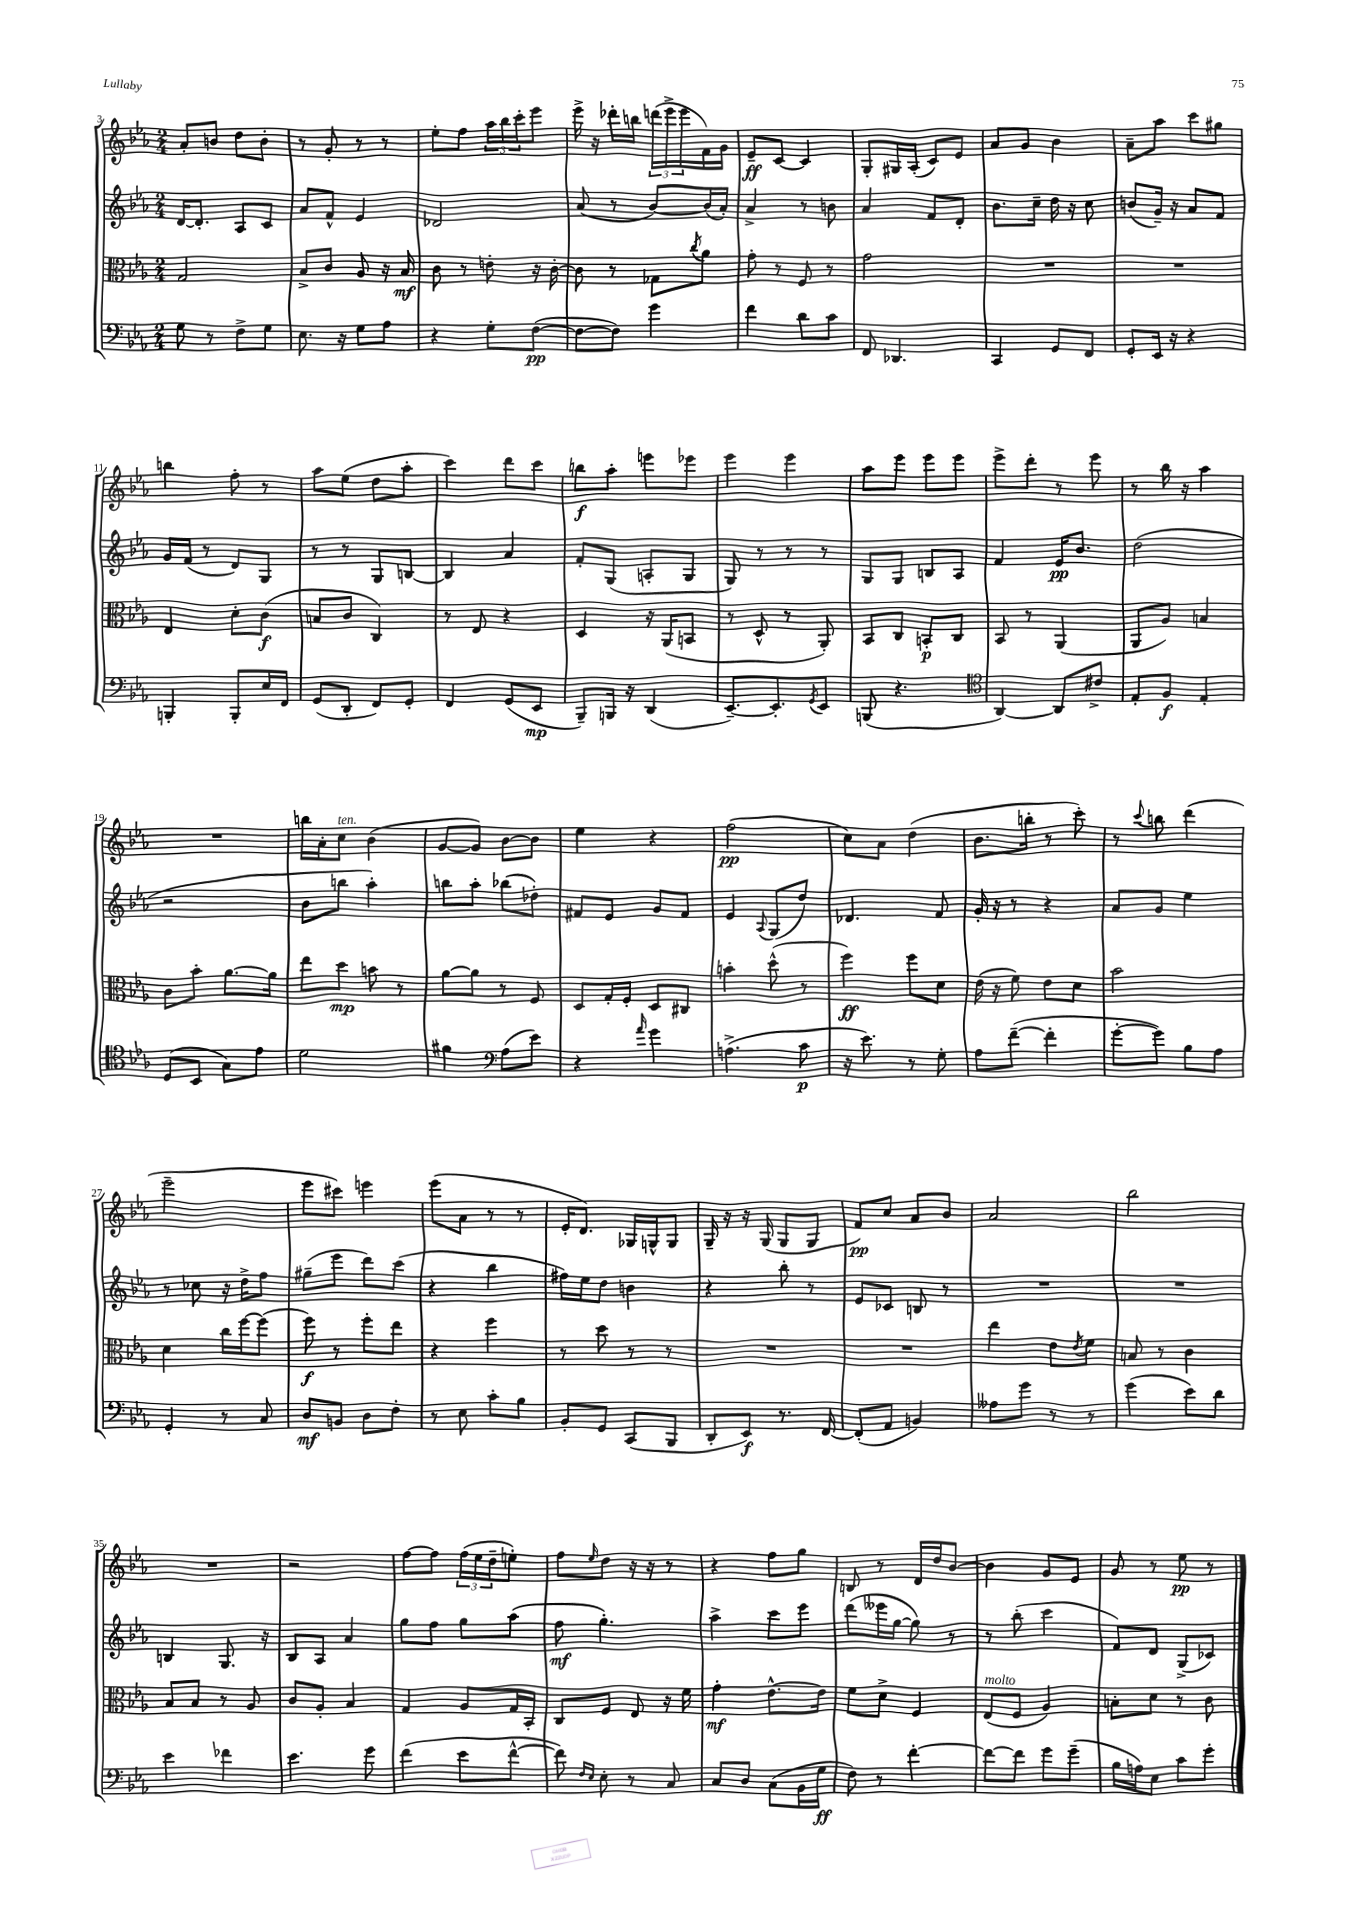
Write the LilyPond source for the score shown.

<<
\new StaffGroup <<
\new Staff = "s0" {
    \clef treble \key ees \major \numericTimeSignature \time 2/4
    aes'8-. b'8 d''8 b'8-. |
    r8 g'8-. r8 r8 |
    ees''8-. f''8 \tuplet 3/2 { aes''16 bes''16 c'''16-. } ees'''8 |
    ees'''16-> r16 des'''16-. b''16 \tuplet 3/2 { d'''16( ees'''16-> ees'''16 } f'16) g'16 |
    ees'8--\ff c'8~ c'4 |
    g8-. gis16 aes16-.( c'8) ees'8 |
    aes'8 g'8 bes'4 |
    aes'8-- aes''8 c'''8 gis''8 |
    b''4 f''8-. r8 |
    aes''8 ees''8( d''8 aes''8-. |
    c'''4) d'''8 c'''8 |
    b''8\f aes''8-. e'''8 ees'''8 |
    ees'''4 ees'''4 |
    aes''8 ees'''8 ees'''8 ees'''8 |
    ees'''8-> d'''8-. r8 ees'''8 |
    r8 bes''16 r16 aes''4 |
    R2 |
    b''16 aes'16-. c''8^\markup { \italic "ten." } bes'4( |
    g'8~ g'8) bes'8~ bes'8 |
    ees''4 r4 |
    f''2\pp( |
    c''8) aes'8 d''4( |
    bes'8. b''16-. r8 c'''8-.) |
    r8 \appoggiatura { c'''8 } b''8 d'''4( |
    ees'''2-- |
    ees'''8 cis'''8) e'''4 |
    ees'''8( aes'8 r8 r8 |
    ees'16-. d'8.) ges16 g16-^ g8 |
    g16-- r16 r16 g16( g8 g8 |
    f'8\pp) c''8 aes'8 bes'8 |
    aes'2 |
    bes''2 |
    R2 |
    r2 |
    f''8~ f''8 \tuplet 3/2 { f''16( ees''16 d''16-- } e''8-.) |
    f''8 \grace { ees''16 } d''8 r16 r16 r8 |
    r4 f''8 g''8 |
    b8 r8 d'16 d''16 bes'8~ |
    bes'4 g'8 ees'8 |
    g'8 r8 ees''8\pp r8 \bar "|." |
}
\new Staff = "s1" {
    \clef treble \key ees \major \numericTimeSignature \time 2/4
    d'16~ d'8.-. aes8 c'8 |
    aes'8 f'8-^ ees'4 |
    des'2 |
    aes'8( r8 bes'8~) bes'16( aes'16-.) |
    aes'4-> r8 b'8 |
    aes'4 f'8 d'8-. |
    bes'8. c''16-- d''16 r16 c''8 |
    b'8( g'16--) r16 aes'8 f'8 |
    g'16 f'16( r8 d'8) g8 |
    r8 r8 g8 b8~ |
    b4 aes'4 |
    f'8-. g8( a8-. g8 |
    g8) r8 r8 r8 |
    g8 g8 b8 aes8 |
    f'4 ees'16\pp bes'8. |
    d''2( |
    r2 |
    bes'8 b''8 aes''4-.) |
    b''8 aes''8-. bes''8( des''8-.) |
    fis'8 ees'8 g'8 fis'8 |
    ees'4 \appoggiatura { aes8 } g8( d''8) |
    des'4. f'8 |
    g'16-. r16 r8 r4 |
    aes'8 g'8 ees''4 |
    r8 ces''8 r16 d''16-> f''8 |
    gis''8--( ees'''8 d'''8) c'''8( |
    r4 bes''4 |
    fis''16) ees''16 d''8 b'4 |
    r4 bes''8-. r8 |
    ees'8 ces'8 b8 r8 |
    R2 |
    R2 |
    b4 g8. r16 |
    bes8 aes8 aes'4 |
    g''8 f''8 g''8 aes''8( |
    f''8\mf g''4.-.) |
    aes''4-> c'''8 ees'''8 |
    d'''8( eeses'''16 g''16~ g''8) r8 |
    r8 bes''8-.( c'''4 |
    f'8) d'8 g8->( ces'8) \bar "|." |
}
\new Staff = "s2" {
    \clef alto \key ees \major \numericTimeSignature \time 2/4
    g2 |
    bes8-> c'8 aes8 r16 bes16\mf |
    c'8 r8 e'8-. r16 c'16~-. |
    c'8 r8 ges8 \acciaccatura { c''8 } aes'8 |
    g'8-. r8 f8 r8 |
    g'2 |
    R2 |
    R2 |
    ees4 d'8-. c'8\f( |
    b8 c'8 c4) |
    r8 ees8 r4 |
    d4 r16 aes,16( b,8 |
    r8 d8-^ r8 aes,8-.) |
    bes,8 c8 b,8-.\p c8 |
    bes,8 r8 aes,4( |
    aes,8 aes8) b4 |
    c'8 bes'8-. aes'8.~ aes'16 |
    ees''8 d''8\mp b'8 r8 |
    aes'8~ aes'8 r8 f8 |
    d8 g16-. f16-. d8 cis8 |
    b'4-. d''8-^( r8 |
    f''4\ff) f''8 d'8 |
    ees'16( r16 f'8) ees'8 d'8 |
    bes'2 |
    d'4 c''16 f''16~ f''8( |
    f''8\f) r8 f''8-. ees''8 |
    r4 f''4 |
    r8 d''8 r8 r8 |
    R2 |
    R2 |
    ees''4 ees'8 \acciaccatura { ees'8 } f'8 |
    b8 r8 c'4 |
    bes8 bes8 r8 aes8 |
    c'8 aes8-. bes4 |
    g4 aes8 g16 bes,16-. |
    c8 f8 ees8 r16 f'16 |
    g'4-.\mf ees'8.~-^ ees'16 |
    f'8 d'8-> f4 |
    ees8^\markup { \italic "molto" }( f8 aes4) |
    b8-. d'8 r8 c'8 \bar "|." |
}
\new Staff = "s3" {
    \clef bass \key ees \major \numericTimeSignature \time 2/4
    g8 r8 f8-> g8 |
    ees8. r16 g8 aes8 |
    r4 g8-. f8~\pp( |
    f8~ f8) g'4 |
    f'4 d'8 c'8 |
    f,8 des,4. |
    c,4 g,8 f,8 |
    g,8-. ees,16 r16 r4 |
    b,,4-. b,,8-. ees16 f,16 |
    g,8( d,8-. f,8) g,8-. |
    f,4 g,8( ees,8\mp |
    bes,,8--) b,,16 r16 d,4( |
    ees,8.~--) ees,8.-. \acciaccatura { g,8 } ees,8 |
    b,,8( r4. |
    \clef tenor aes,4~) aes,8 cis'8-> |
    ees8-. f8\f ees4-. |
    d8( bes,8 g8) ees'8 |
    d'2 |
    fis'4 \clef bass aes8( ees'8) |
    r4 \grace { aes'16 } g'4 |
    a4.->( c'8\p |
    r16 ees'8.) r8 g8-. |
    aes8 f'8~--( f'4-. |
    g'8~-. g'8) bes8 aes8 |
    g,4-. r8 c8 |
    d8\mf b,8 d8 f8-. |
    r8 ees8 c'8-. bes8 |
    bes,8-. g,8 c,8( bes,,8 |
    d,8-. ees,8\f) r8. f,16~ |
    f,8-.( aes,8 b,4) |
    aeses8 g'8 r8 r8 |
    g'4( ees'8) d'8 |
    ees'4 fes'4 |
    ees'4. g'8 |
    f'4( ees'8 f'8~-^ |
    f'8) \grace { f16 ees16 } ees8-. r8 c8 |
    c8 d8 c8( bes,16 g16\ff |
    f8) r8 f'4~-. |
    f'8~ f'8 g'8 g'8--( |
    bes16 a16) ees8 c'8 g'8-. \bar "|." |
}
>>
>>
\layout { \context { \Score currentBarNumber = #3 } }
